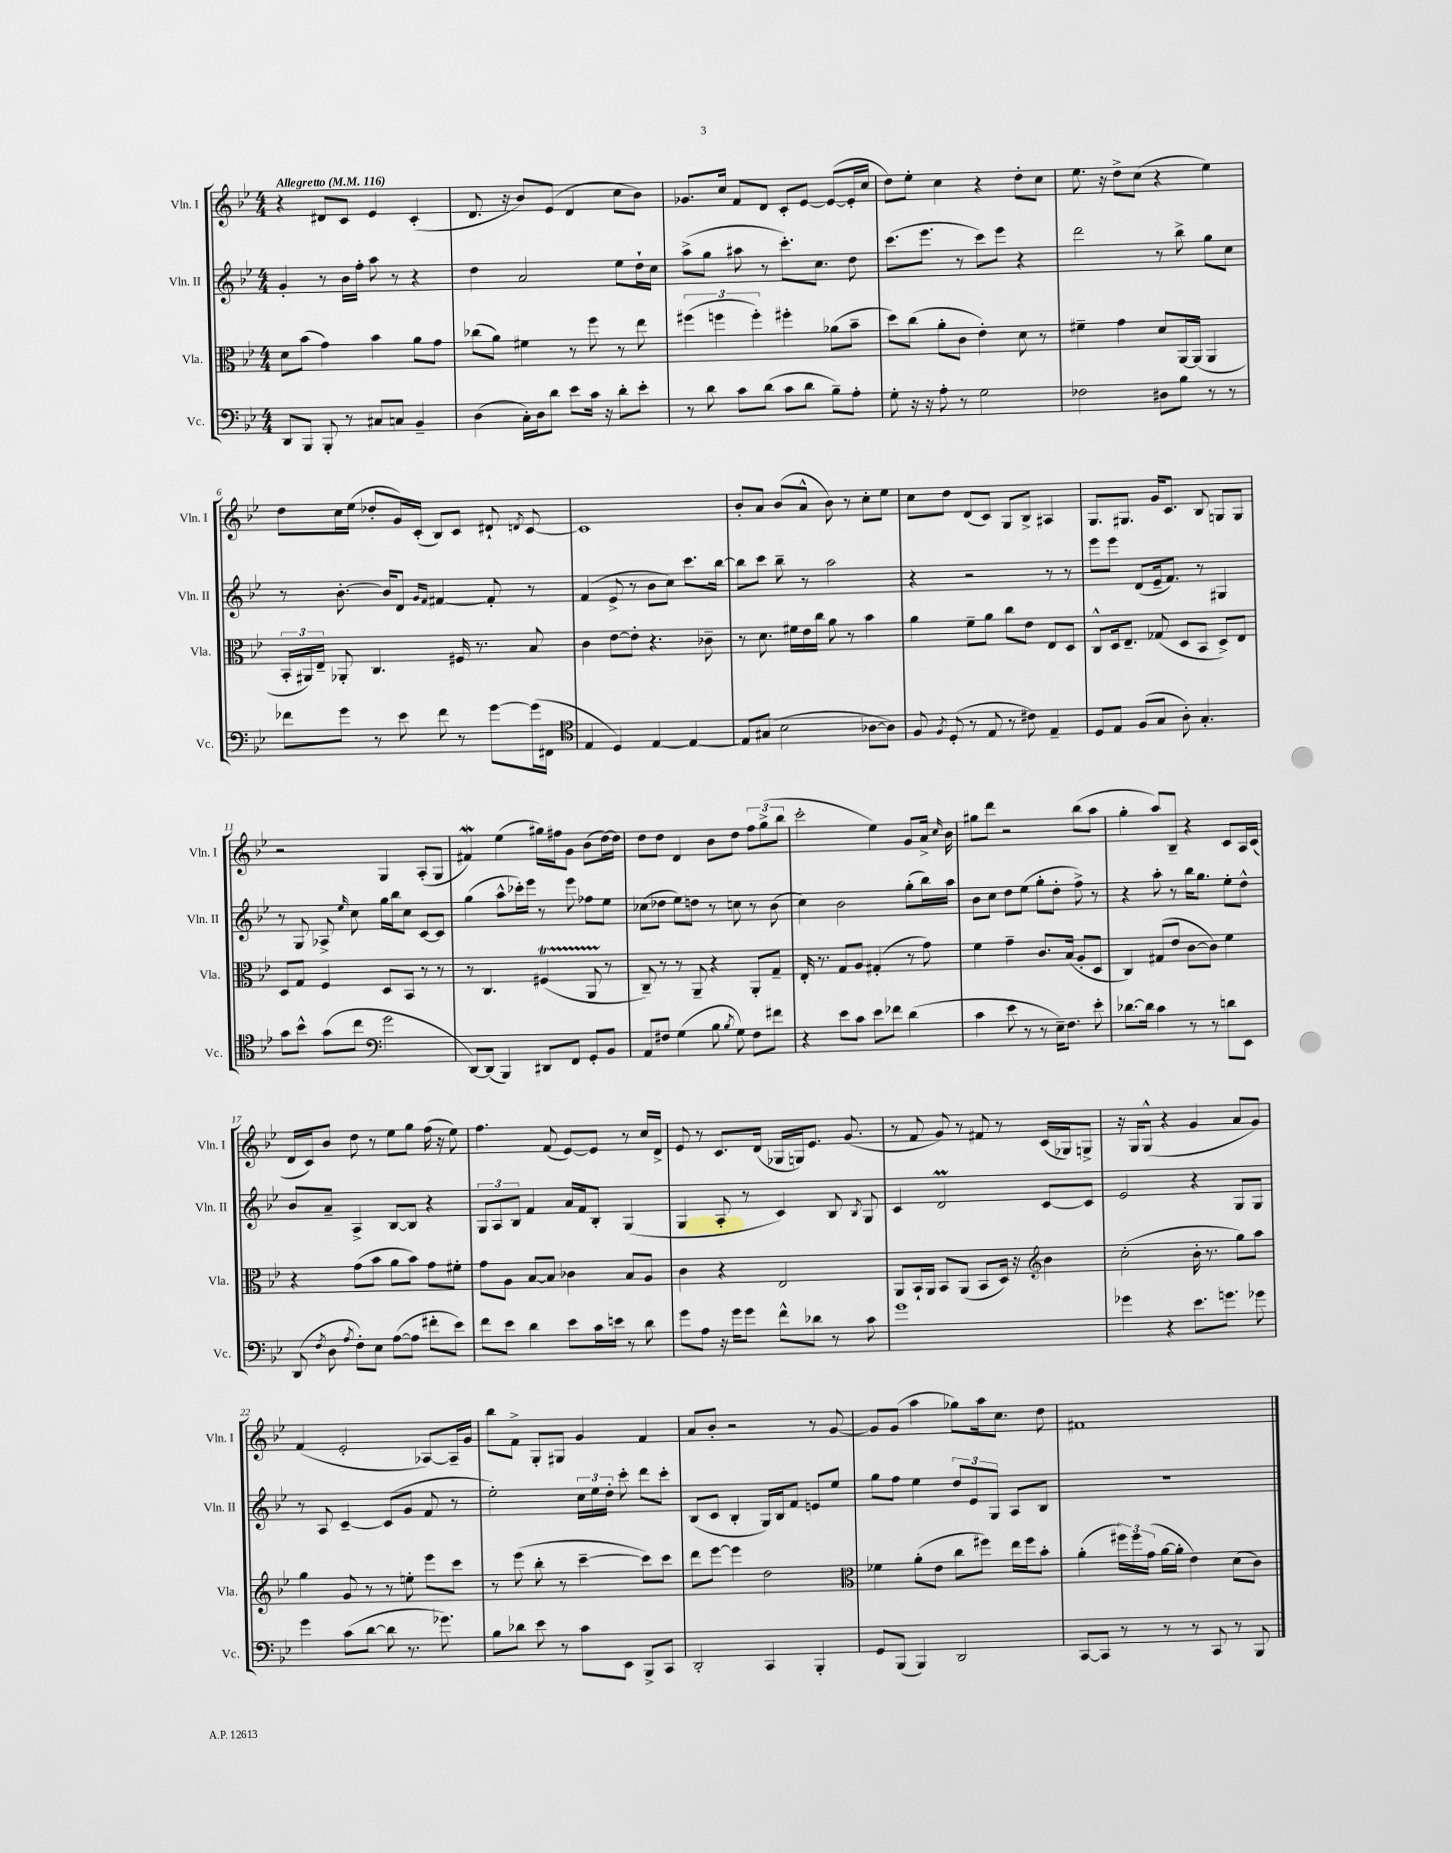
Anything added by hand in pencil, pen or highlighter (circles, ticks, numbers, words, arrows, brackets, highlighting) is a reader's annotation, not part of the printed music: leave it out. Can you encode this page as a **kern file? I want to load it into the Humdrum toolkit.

**kern	**kern	**kern	**kern
*part4	*part3	*part2	*part1
*staff4	*staff3	*staff2	*staff1
*I"Vc.	*I"Vla.	*I"Vln. II	*I"Vln. I
*I'Vc.	*I'Vla.	*I'Vln. II	*I'Vln. I
*clefF4	*clefC3	*clefG2	*clefG2
*k[b-e-]	*k[b-e-]	*k[b-e-]	*k[b-e-]
*M4/4	*M4/4	*M4/4	*M4/4
*MM116	*MM116	*MM116	*MM116
=1	=1	=1	=1
!	!	!	!LO:TX:a:B:t=Allegretto
8DD/L	8d\L	4g'/	4r
8BBB-/J	(8b-\J	.	.
8BBB-'/	4g\)	8r	8d#X/L
8r	.	16b-\LL	8c/J
.	.	16ff'\JJ	.
8C#X/L	4b-\	8aa\	4e-/
8Cn/J	.	8r	.
4BB-~/	8a\L	4r	(4c'/
.	8g\J	.	.
=2	=2	=2	=2
(4D\	(8cc-X\L	4dd\	8.d/
.	8a\J)	.	.
.	.	.	16r
16C'\LL)	4f#X\	2a/	8b-/L)
16D\J	.	.	.
8d\J	.	.	(8e-/J
8e-\L	8r	.	4d/
16c\Jk	8ff\	.	.
16r	.	.	.
8d'\L	8r	8ee-\L	8cc\L
8e-'\J	8ee-\	16dd`\L	8b-\J)
.	.	16cc\JJ	.
=3	=3	=3	=3
8r	(6ff#X\	(8aa^\L	8.g-X/L
8d\	.	8gg\J	.
.	6ffn\	.	.
.	.	.	16cc/Jk
8c\L	.	8aa#X\	8f/L
.	6ff'\)	.	.
(8d\J	.	8r	8d/J
8c\L	4ff#X'\	8.ccc'\L)	8c'/L
8d\J	.	.	[8e-/J
.	.	8.cc\J	.
8B-~\L)	(8a-X\L	.	(8e-/L_
8A'\J	8b-~\J	8dd\	16e-'/L]
.	.	.	16cc/JJ
=4	=4	=4	=4
8G'\	8dd\L)	(8.ccc\L	8dd\L)
16r	(8cc\J	.	8ee-'\J
16r	.	8.eee-\J	.
8A'\	8a'\L	.	4cc\
8r	8c\J	8r	.
2G\	4e-'\)	8ccc\L)	4r
.	.	8eee-\J	.
.	8d\	4r	8dd'\L
.	8r	.	8cc\J
=5	=5	=5	=5
2F-X\	4f#X~\	2ddd\	8.ee-\
.	.	.	16r
.	4g\	.	8dd^\L
.	.	.	(8cc\J
8D#X\L	8d/L	8r	4r
8B-\J	[16AA/L	8bb-^\	.
.	(16AA/JJ]	.	.
8r	4AA/	8gg\L	4ee-\)
8r	.	8cc\J	.
!!LO:LB:g=z
=6	=6	=6	=6
8f-X\L	24BB-'/LL	8r	8dd\L
.	24AA#X/)	.	.
.	24E-~/JJ	.	.
8g\J	8AA-X'/	[8.b-'\	16cc\L
.	.	.	(16ee-\JJ
8r	4.C/	.	8dd-X'/L
.	.	16b-/KL]	.
8e-\	.	8d/J	16g/L)
.	.	.	(16c'/JJ
.	.	16qqg/LL	.
.	.	16qqf/JJ	.
8f-\	.	[4f#X/	8B-/L)
8r	16F#X/	.	8c/J
.	8.r	.	.
[8g\L	.	8f#'/]	8d#X`/
.	.	.	8qdn/
(16g\L]	8B-/	8r	[8c/
16FF#X\JJ	.	.	.
=7	=7	=7	=7
*clefC4	*	*	*
4E-/	4c\	(4f/	1c]
4D/)	[8e-\L	8e-^/	.
.	8e-'\J]	8r	.
[4E-/	4.r	8b-\L	.
.	.	8cc\J)	.
4E-/_	.	8.ccc\L	.
.	8c-X~\	.	.
.	.	[16bb-\Jk	.
=8	=8	=8	=8
8E-/L]	8r	8bb-\L]	8b-'/L
(8G#X/J	8.d\	8ccc\J	8a/J
2B-\	.	8bb-~\	(8b-/L
.	16f#X\LL	.	.
.	16e-\	8r	8a^^/J
.	16cc\JJ	.	.
.	8a\	2aa\	8b-\)
.	8r	.	8r
[8A-X\L	4b-\	.	8cc'\L
8A-\J])	.	.	8ee-\J
=9	=9	=9	=9
8F/	4a\	4r	8cc\L
8qF/	.	.	.
(8D'/	.	.	8dd\J
8r	8f~\L	2r	(8d/L
8E-/	8a\J	.	8c/J)
8r	8cc\L	.	8G/L
8c#X\)	8e-\J	.	8B-^/J
4E-~/	8E-/L	8r	4A#X/
.	8D/J	8r	.
=10	=10	=10	=10
8D/L	8C^^/L	8eee-\L	8.G/L
8E-/J	16D/k	8eee-\J	.
.	8.E-~/J	.	8.G#X/J
(8F/L	.	(8d/L	.
8G/J	(8G-X/	16e-~/k	16g/KL
.	.	8.f/J)	8.c/J
8A'\)	8D/L	.	.
4.G'/	8BB-/J	8r	8B-/
.	8D^/L)	4G#X/	8Gn/L
.	8E-/J	.	8G/J
!!LO:LB:g=z
=11	=11	=11	=11
8g\L	8D/L	8r	2r
8b-^^\J	8G/J	8G/	.
(8g\L	4F/	8A-X^/	.
.	.	16qqee-/	.
8cc\J	.	8cc\	.
*clefF4	*	*	*
2g\	8D/L	16gg\LL	4G/
.	.	16bb-\J	.
.	8BB-/J	8cc\J	.
.	8r	[8c/L	(8A'/L
.	8r	8c/J]	8G/J
=12	=12	=12	=12
[8DD/L)	8r	(4gg\	4f#XW/)
(8DD/J]	4.C/	.	.
4BBB-/)	.	8aa^^\L	(4ee-\
.	.	16ccc-X'\L)	.
.	.	16eee-\JJ	.
8DD#X/L	(4F#Xt/	8r	16gg#X\LL)
.	.	.	16ff#X\J
8FF/J	.	8eee-\	8g\J
8GG'/L	8AATTT/	8ff-X\L	(8b-\L
8BB-/J	8r	8ee-\J	[16dd\L)
.	.	.	16dd\JJ]
=13	=13	=13	=13
8AA/L	8C~/)	(8cc-X\L	8dd\L
8F#X/J	8r	8dd-X\J	8dd\J
(4G\	8r	8ee-\L)	4d/
.	8AA~/	8ddn\J	.
8B-\	4r	8r	8b-\L
8qB-/	.	.	.
8G\)	.	8ccn\	8dd\J
8F#\L	8AA'/L	8r	12ff\L
.	.	.	(12gg^\
8f#X\J	8G~/J	(8b-\	.
.	.	.	12bb-\J
=14	=14	=14	=14
4r	16E-'/	4cc\)	2ccc'\
.	8.r	.	.
8e-\L	8G/L	2b-\	.
8c\J	8A/J	.	.
8e-\L	(4G#X'/	.	4ee-\)
8f-X\J	.	.	.
(4d\	8r	(8gg'\L	8g/L
.	8g\)	16bb-\L)	16a^/Jk
.	.	.	16qqcc/
.	.	16aa\JJ	16b-\
=15	=15	=15	=15
4c\	4f\	8b-\L	8gg#X\L
.	.	8cc\J	8ddd\J
8e-\	4g~\	8dd\L	2r
8r	.	(8ee-\J	.
8r	8.c/L	8gg'\L	.
16E-~\KL)	.	8dd'\J	.
8.F\J	(16B-/Jk	.	.
.	8A'/L	8ff^\)	(8bb-\L
8e-'\	8D/J	8r	8aa\J
=16	=16	=16	=16
[8.d-X\L	4C/)	4r	4gg'\
16d-\Jk]	.	.	.
4c\	(8G#X/L	8aa'\	8aa/L)
.	8e-/J	8r	8B-~/J
8r	[8c\L	16bb-\KL	4r
.	.	8.gg\J	.
8r	8c\J])	.	.
8dn\L	4f\	8ee-'\L	8c/L
8EE-\J	.	8dd^^\J	16A/L
.	.	.	(16c/JJ
!!LO:LB:g=z
=17	=17	=17	=17
(8DD/	4r	8b-/L	16d/LL
.	.	.	16c/J)
8qF/	.	.	.
8D\	.	8a~/J	8b-/J
8qA/	.	.	.
8F'\L)	(8g\L	4A^/	8dd\
8E-\J	8b-\J	.	8r
([8A\L	8a\L	[8B-/L	8ee-\L
8A\J]	8b-\J)	8B-/J]	8gg\J
8f#X'\L	8g\L	4r	(16ff\
.	.	.	16r
8e-\J)	8f#X'\J	.	8ee-\)
=18	=18	=18	=18
8f\L	8g\L	12G/L	4.ff\
.	.	12A/	.
8e-\J	8A\J	.	.
.	.	12B-/J	.
4d\	[8B-/L	4f/	.
.	8B-/J]	.	(8f/
8e-\L	4c-X\	16a/LL	[8e-/L)
.	.	16f/J	.
16c\L	.	8B-'/J	8e-/J]
16en\JJ	.	.	.
8r	8B-/L	(4G/	8r
8d\	8A/J	.	16cc/LL
.	.	.	16d^/JJ
=19	=19	=19	=19
8g\L	4c\	4G/	8e-/
8A\J	.	.	8r
16r	4r	8A'/	8.c/L
16g\KL	.	.	.
8g\J	.	8r	.
.	.	.	(16d/Jk
8f^^\L	2E-/	4c/)	16G-X/LL
.	.	.	16Gn/J)
8d-X\J	.	.	8.e-/J
8r	.	8B-/	.
.	.	.	(8.g/
.	.	8qB-/	.
8c\	.	8G/	.
=20	=20	=20	=20
1g	8AA/L	4c/	8r
.	16BB-`/L	.	8f/
.	16AA/JJ	.	.
.	8BB-/L	2dm/	8g/)
.	(8AA/J	.	8r
.	8BB-/L	.	8f#X/
.	16D/Jk)	.	8r
.	16r	.	.
*	*clefG2	*	*
.	4b-\	[8c/L	(16c/LL
.	.	.	16G-X/J)
.	.	8c/J]	8Gn^/J
=21	=21	=21	=21
4g-X\	(2cc'\	2e-/	16r
.	.	.	16G/KL
.	.	.	(8G^^/J
4r	.	.	4r
8.e-\L	16b-'\	4r	4g/
.	8.r	.	.
8.gn\J	.	.	.
.	8gg\L)	8G/L	8a/L
8g-X\	8aa\J	8G/J	8g/J)
!!LO:LB:g=z
=22	=22	=22	=22
4g\	4gg\	8r	(4f/
.	.	8A/	.
(8c\L	8g/	[4c~/	2e-'/
[8d\J	8r	.	.
8d\]	8r	(8c/L]	.
8.r	8een'\	8g/J	.
.	8eee-\L	8f/	[8A-X/L)
8.g-X\)	.	.	.
.	8ccc\J	8r	16A-~/L]
.	.	.	16g/JJ
=23	=23	=23	=23
8B-\L	8r	2ee-'\)	8bb-\L
8d-X\J	(8eee-\	.	8f^\J
8e-\	8bb-'\	.	8G'/L
8r	8r	.	8G#X/J
8c\L	[4ccc~\	24cc\LL	4g/
.	.	24ee-\	.
.	.	24dd'\JJ	.
8EE-\J	.	8ccc'\	.
8BBB-^/L	8ccc\L])	8ddd\L	4f/
8CC/J	8ccc\J	8ccc'\J	.
=24	=24	=24	=24
2DD'/	8ddd\L	(8B-/L	8a/L
.	[8eee-\J	8c/J	8b-'/J
.	4eee-\]	4B-'/	2r
4CC/	2dd\	16G/LL)	.
.	.	16B-/J	.
.	.	8f/J	.
4BBB-'/	.	8en/L	8r
.	.	8ee-/J	[8g/
=25	=25	=25	=25
*	*clefC3	*	*
8GG/L	4f-X\	8gg\L	8g/L]
(8BBB-/J	.	8ff\J	(8g/J
4BBB-/)	(8a'\L	4ee-\	4aa\
.	8e-\J	.	.
2DD/	8cc\L	12dd/L	8gg-X\L)
.	.	12e-/	.
.	8ff#X\J)	.	16aa\k
.	.	12G/J	.
.	.	.	8.cc\J
.	16ee-\LL	8A/L	.
.	16ff#\J	.	.
.	8b-'\J	8B-/J	8dd\
=26	=26	=26	=26
[8CC/L	(4a'\	1r	1f#X
8CC/J]	.	.	.
8r	24ff#X\LL)	.	.
.	24ff#\	.	.
.	(24g\JJ	.	.
8r	[16a\LL	.	.
.	16a'\JJ]	.	.
8r	4e-\)	.	.
8CC/	.	.	.
8r	(8d\L	.	.
8BBB-/	8c\J)	.	.
==	==	==	==
*-	*-	*-	*-
